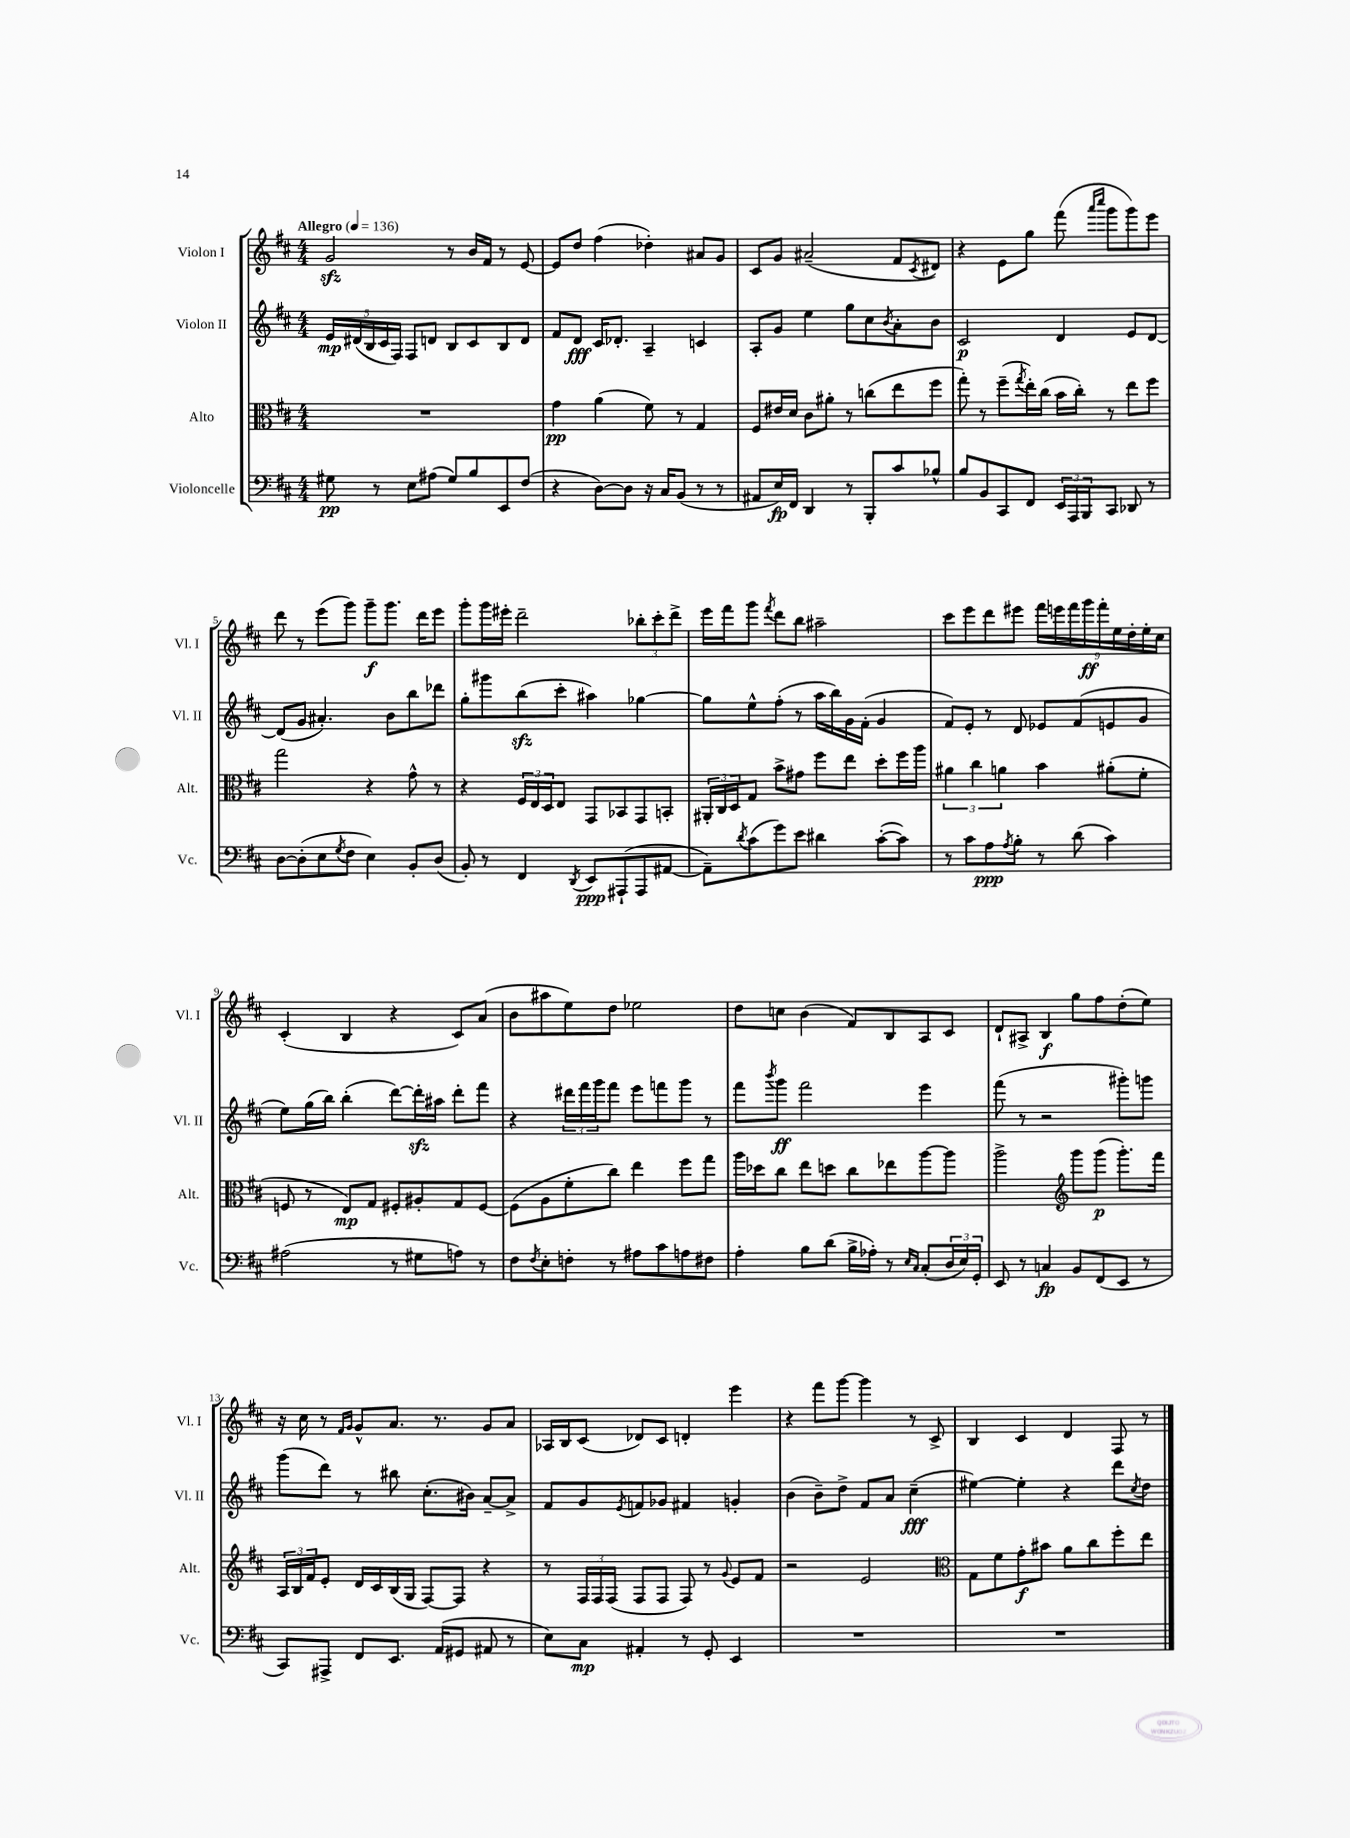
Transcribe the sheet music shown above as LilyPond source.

<<
\new StaffGroup <<
\new Staff = "s0" \with { instrumentName = "Violon I" shortInstrumentName = "Vl. I" } {
    \clef treble \key d \major \numericTimeSignature \time 4/4 \tempo "Allegro" 4 = 136
    g'2\sfz r8 b'16 fis'16 r8 e'8~ |
    e'8 d''8 fis''4( des''4-.) ais'8 g'8 |
    cis'8 g'8 ais'2--( fis'8 \acciaccatura { cis'8 } dis'8) |
    r4 e'8 g''8 fis'''8( \grace { a'''16 cis''''16 } g'''8 g'''8) e'''8 |
    d'''8 r8 e'''8( g'''8) g'''8--\f g'''8. d'''16 e'''8 |
    g'''8-. g'''16 eis'''16-. d'''2-- \tuplet 3/2 { bes''8-. cis'''8-. d'''8-> } |
    e'''16 fis'''16 g'''8 \acciaccatura { fis'''8 } d'''8 b''8 ais''2-- |
    cis'''8 e'''8 d'''8 eis'''8 \tuplet 9/8 { fis'''16 e'''16 fis'''16 g'''16\ff fis'''16-. e''16 d''16-. e''16-. cis''16 } |
    cis'4-.( b4 r4 cis'8) a'8( |
    b'8 ais''8 e''8) d''8 ees''2 |
    d''8 c''8 b'4( fis'8) b8 a8 cis'8 |
    d'8-! ais8-> b4\f g''8 fis''8 d''8-.( e''8) |
    r16 cis''16 r8 \grace { fis'16 g'16 } g'8-^ a'8. r8. g'8 a'8 |
    aes16 b16 cis'8( des'8) cis'8 d'4-. e'''4 |
    r4 fis'''8 g'''8~ g'''4 r8 cis'8-> |
    b4 cis'4 d'4 fis8 r8 \bar "|." |
}
\new Staff = "s1" \with { instrumentName = "Violon II" shortInstrumentName = "Vl. II" } {
    \clef treble \key d \major \numericTimeSignature \time 4/4
    \tuplet 5/4 { e'16\mp dis'16( b16 cis'16 fis16) } fis8 d'8 b8 cis'8 b8 d'8 |
    fis'8 d'8\fff cis'16 des'8.-. a4-- c'4 |
    a8-. g'8 e''4 g''8 cis''8 \acciaccatura { b'8 } a'8-. b'8 |
    cis'2\p d'4 e'8 d'8~ |
    d'8( g'8 ais'4.-.) b'8 b''8 des'''8 |
    g''8-. gis'''8 b''8\sfz( cis'''8-. ais''4) ges''4~ |
    ges''8 e''8-^ fis''8-.( r8 a''16 b''16) g'16 fis'16-.( g'4 |
    fis'8) e'8-. r8 d'8 ees'8 fis'8( e'8 g'8 |
    e''8) g''16( b''16) b''4-.( d'''8~) d'''16-.\sfz ais''16 d'''8-. fis'''8 |
    r4 \tuplet 3/2 { dis'''16 fis'''16 g'''16 } fis'''8 e'''8 f'''8 g'''8 r8 |
    fis'''8 \acciaccatura { b'''8 } g'''8\ff fis'''2 e'''4 |
    fis'''8( r8 r2 gis'''8-.) g'''8 |
    g'''8( d'''8) r8 bis''8 cis''8.-.( bis'16) a'8~-- a'8-> |
    fis'8 g'8 \acciaccatura { e'8 } f'8 ges'8 fis'4 g'4-. |
    b'4( b'8--) d''8-> fis'8 a'8 cis''4--\fff( |
    eis''4~) eis''4-. r4 d'''8 \acciaccatura { cis''8 } d''8 \bar "|." |
}
\new Staff = "s2" \with { instrumentName = "Alto" shortInstrumentName = "Alt." } {
    \clef alto \key d \major \numericTimeSignature \time 4/4
    R1 |
    g'4\pp a'4( fis'8) r8 g4 |
    fis8 eis'16 d'16 cis'8 ais'8-. r8 c''8( e''8 fis''8 |
    g''8-.) r8 fis''8--( \acciaccatura { g''8 } e''16-.) cis''16( b'16 cis''16-.) r8 e''8 fis''8 |
    g''2 r4 g'8-^ r8 |
    r4 \tuplet 3/2 { fis16 e16 d16 } e8 g,8 bes,8 g,8 b,8-. |
    \tuplet 3/2 { ais,16-. cis16 d16 } g8 b'8-> gis'8 fis''8 e''8 d''8-. fis''16 a''16 |
    \tuplet 3/2 { ais'4 cis''4 a'4 } b'4 ais'8-.( fis'8-. |
    f8 r8 e8\mp) g8 fis8-. ais8-. g8 fis8~ |
    fis8( a8 fis'8-. cis''8) e''4 fis''8 g''8 |
    a''16 des''16 cis''8 e''8 d''8 cis''8 ees''8 a''8~ a''8 |
    a''2-> \clef treble g'''8 g'''8\p( g'''8.-.) fis'''16 |
    \tuplet 3/2 { a16 b16 fis'16 } e'8-. d'16 cis'16 b16( g16 fis8~) fis8 r4 |
    r8 \tuplet 3/2 { fis16 fis16 fis16( } fis8 fis8 fis8) r8 \appoggiatura { g'8 } e'8 fis'8 |
    r2 e'2 |
    \clef alto g8 fis'8 g'8-.\f bis'8 a'8 cis''8 fis''8-. e''8 \bar "|." |
}
\new Staff = "s3" \with { instrumentName = "Violoncelle" shortInstrumentName = "Vc." } {
    \clef bass \key d \major \numericTimeSignature \time 4/4
    gis8\pp r8 e8 ais8( gis8) b8 e,8 fis8( |
    r4 d8~) d8 r16 cis16 b,8( r8 r8 |
    ais,8 e16\fp) fis,16 d,4 r8 b,,8-. cis'8 bes8-^ |
    b8 b,8 cis,8 fis,8 \tuplet 3/2 { e,16 a,,16 b,,16 } cis,8 des,8 r8 |
    d8~ d8-.( e8 \acciaccatura { g8 } fis8 e4) b,8-. d8( |
    b,8-.) r8 fis,4 \acciaccatura { d,8 } e,8\ppp ais,,8-!( ais,,8 ais,8~ |
    ais,8--) \acciaccatura { d'8 } cis'8( g'8) e'8 dis'4 cis'8~-.( cis'8) |
    r8 cis'8 a8\ppp \acciaccatura { a8 } b8-. r8 d'8( cis'4) |
    ais2( r8 gis8 a8) r8 |
    fis8 \acciaccatura { fis8 } e8-. f8-. r8 ais8 cis'8 a8 fis8 |
    a4-. b8 d'8( b16-> aes16-.) r8 \grace { e16 cis16 } cis8-.( \tuplet 3/2 { d16 e16) g,16-. } |
    e,8 r8 c4\fp b,8 fis,8( e,8 r8 |
    cis,8) ais,,8-> fis,8 e,8. a,16( gis,8 ais,8 r8 |
    e8) cis8\mp ais,4-. r8 g,8-. e,4 |
    R1 |
    R1 \bar "|." |
}
>>
>>
